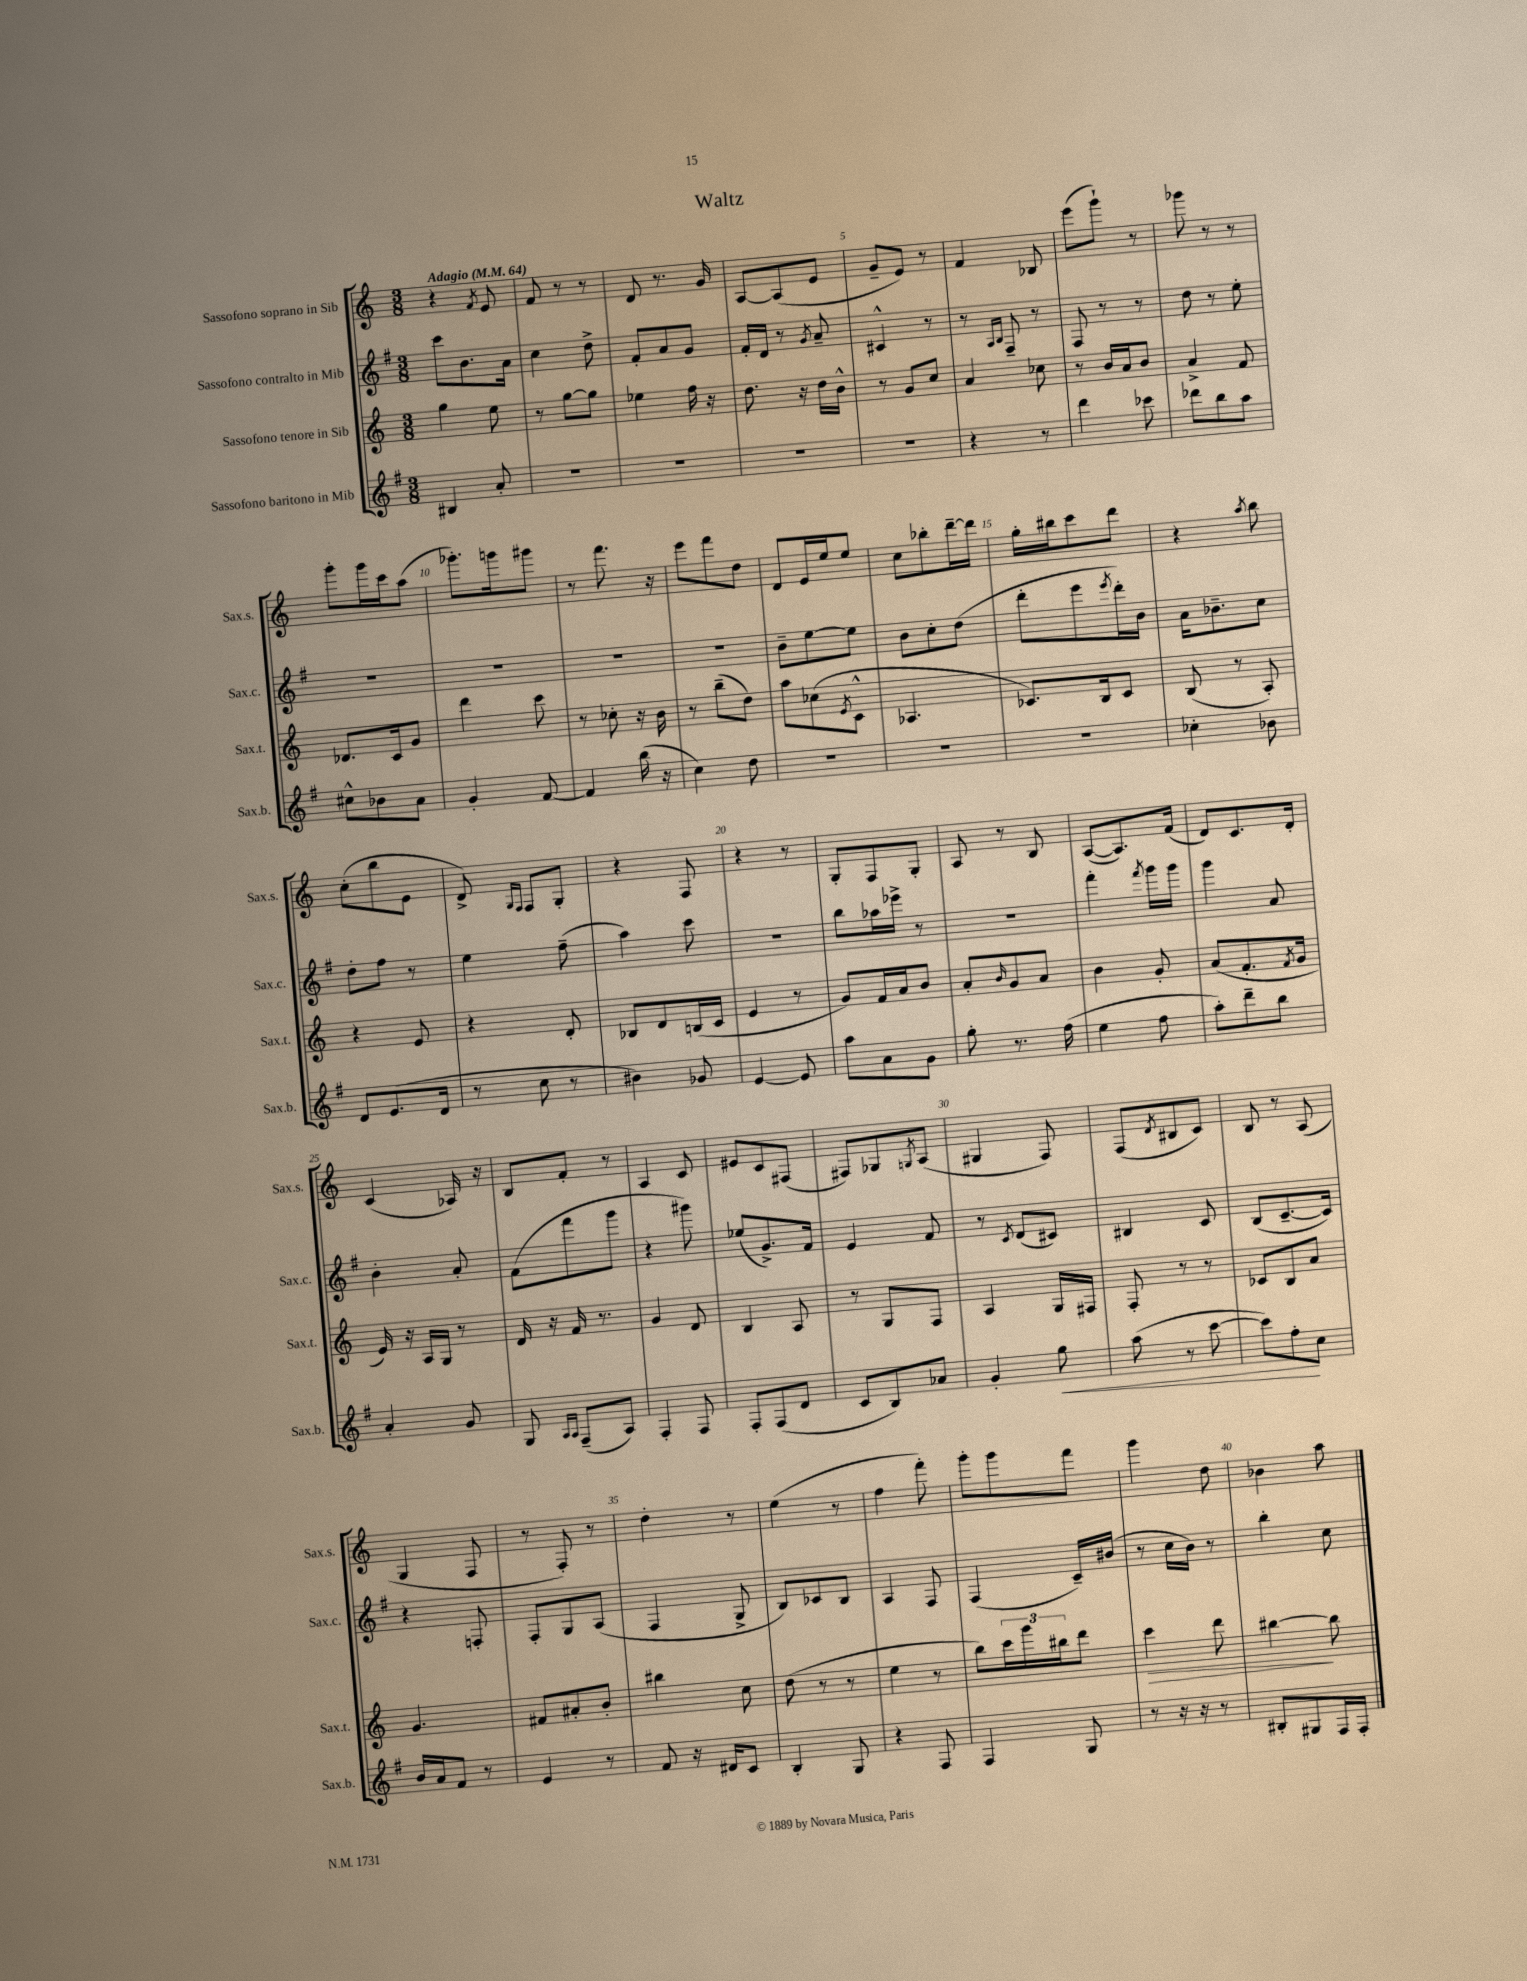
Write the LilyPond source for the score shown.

\header { title = "Waltz" }
<<
\new StaffGroup <<
\new Staff = "s0" \with { instrumentName = "Sassofono soprano in Sib" shortInstrumentName = "Sax.s." } {
    \clef treble \key c \major \numericTimeSignature \time 3/8 \tempo "Adagio" 4 = 64
    r4 \acciaccatura { f'8 } e'8 |
    f'8 r8 r8 |
    d'8 r8. g'16 |
    a8~ a8( e'8 |
    g'8-- e'8) r8 |
    f'4 bes8 |
    e'''8( g'''8-!) r8 |
    ges'''8 r8 r8 |
    g'''8-. g'''16 c'''16 a''8( |
    ges'''8.-.) g'''16 gis'''8 |
    r8 f'''8. r16 |
    e'''8 f'''8 d''8 |
    d'8 e'16 e''16 e''8 |
    c''8 bes''8-. d'''16~-- d'''16 |
    g''16-. bis''16 c'''8 d'''8 |
    r4 \acciaccatura { a''8 } b''8 |
    c''8-.( b''8 e'8 |
    d'8->) \grace { g16 f16 } f8 g8-. |
    r4 f8 |
    r4 r8 |
    g8-. f8 g8-. |
    a8 r8 b8 |
    a8~( a8.) f'16( |
    d'8) c'8. d'16-. |
    c'4( aes16) r16 |
    b8 f'8-. r8 |
    a4 c'8 |
    eis'8 c'8 fis8( |
    fis8) ges8 \acciaccatura { g8 } a8( |
    gis4 f8) |
    f8( \acciaccatura { d'8 } bis8 c'8) |
    b8 r8 a8( |
    g4 f8 |
    r8 f8-.) r8 |
    d''4-. r8 |
    e''4( r8 |
    f''4 f'''8-.) |
    g'''8-. g'''8 f'''8 |
    g'''4 d''8 |
    bes'4 a''8 \bar "|." |
}
\new Staff = "s1" \with { instrumentName = "Sassofono contralto in Mib" shortInstrumentName = "Sax.c." } {
    \clef treble \key g \major \numericTimeSignature \time 3/8
    c'''8 b'8. a'16 |
    c''4 d''8-> |
    fis'8-. a'8 g'8 |
    fis'16-. d'16 r8 \acciaccatura { g'8 } a'8-- |
    cis'4-^ r8 |
    r8 \grace { a16 b16 } fis8-- r8 |
    fis8 r8 r8 |
    d''8 r8 e''8-. |
    R4. |
    R4. |
    R4. |
    R4. |
    b'8-- e''8~ e''8 |
    b'8 c''8-. d''8( |
    d'''8-. e'''8 \acciaccatura { e'''8 } d'''16-.) b'16 |
    a'16 bes'8.-- c''8 |
    d''8-. fis''8 r8 |
    e''4 fis''8--( |
    a''4) c'''8 |
    R4. |
    b''8 aes''16 ees'''16-> r8 |
    r4. |
    fis'''4-. \acciaccatura { fis'''8 } g'''16 g'''16 |
    g'''4 a'8 |
    b'4-. a'8-. |
    fis'8( fis'''8 g'''8 |
    r4 gis'''8) |
    ees''8( g'8.->) fis'16 |
    e'4 fis'8 |
    r8 \acciaccatura { c'8 } d'8( cis'8) |
    bis4 c'8 |
    b8( c'8.~-- c'16) |
    r4 f8-. |
    fis8-. g8 a8( |
    fis4 g8-> |
    b8) ces'8 b8 |
    a4 fis8 |
    fis4( c'16--) bis'16( |
    r8 c''16 b'16) r8 |
    b''4-. c''8 \bar "|." |
}
\new Staff = "s2" \with { instrumentName = "Sassofono tenore in Sib" shortInstrumentName = "Sax.t." } {
    \clef treble \key c \major \numericTimeSignature \time 3/8
    g''4 e''8 |
    r8 g''8~ g''8 |
    ees''4 f''16 r16 |
    d''8. r16 d''16 b'16-^ |
    r8 g'8 c''8 |
    a'4 ces''8 |
    r8 b'16 a'16 b'8 |
    a'4-> f'8 |
    des'8. c'16 g'8 |
    d'''4 c'''8 |
    r8 ces''8-. r16 b'16 |
    r8 b''8--( d''8) |
    a''8 ces''8( \acciaccatura { e'8 } c'8-^ |
    aes4. |
    ces'8.) b16 ces'8 |
    b8( r8 a8-.) |
    r4 e'8 |
    r4 d'8-. |
    bes8 d'8 b16( c'16 |
    e'4 r8 |
    g'8) f'16 a'16 b'8 |
    a'8-. \grace { b'16 } g'8 a'8 |
    b'4 g'8-. |
    a'8( f'8.-. \acciaccatura { f'8 } g'16 |
    e'16) r16 a16 g16 r8 |
    d'16 r16 f'16 r8. |
    g'4 d'8 |
    b4 a8 |
    r8 g8 f8 |
    a4 g16 fis16 |
    f8-. r8 r8 |
    ces'8 b8 a'8 |
    g'4. |
    fis'8 ais'8-. b'8-. |
    bis''4 c''8 |
    d''8( r8 r8 |
    e''4 r8 |
    b''8) \tuplet 3/2 { c'''16 g'''16 bis''16 } d'''8 |
    c'''4\> d'''8 |
    bis''4~\! bis''8 \bar "|." |
}
\new Staff = "s3" \with { instrumentName = "Sassofono baritono in Mib" shortInstrumentName = "Sax.b." } {
    \clef treble \key g \major \numericTimeSignature \time 3/8
    bis4 a'8-. |
    R4. |
    R4. |
    R4. |
    R4. |
    r4 r8 |
    d'''4 ces'''8 |
    des'''8 b''8 a''8 |
    cis''8-^ bes'8 a'8 |
    g'4-. fis'8~ |
    fis'4 b''16( r16 |
    c''4) d''8 |
    R4. |
    R4. |
    R4. |
    ces''4-. bes'8 |
    d'8 e'8.( d'16 |
    r8 c''8 r8 |
    bis'4) ges'8 |
    e'4~ e'8 |
    a''8 a'8 g'8 |
    g''8-. r8. fis''16( |
    e''4 fis''8 |
    a''8-.) d'''8-- b''8 |
    a'4-. g'8 |
    g8 \grace { a16 a16 } fis8--( a8) |
    fis4-. fis8 |
    fis8-. fis8( d'8 |
    c'8 b8) aes'8 |
    g'4-. g''8\< |
    a''8( r8 c'''8~ |
    c'''8) fis''8-.\! c''8 |
    b'16 a'16 fis'8 r8 |
    e'4 r8 |
    fis'8 r16 dis'16 c'8 |
    b4-. g8 |
    r4 fis8 |
    fis4 g8 |
    r8 r16 r16 r8 |
    bis8-. gis8 fis16 fis16-. \bar "|." |
}
>>
>>
\layout { \context { \Score \override BarNumber.break-visibility = ##(#f #t #t) barNumberVisibility = #(every-nth-bar-number-visible 5) } }
